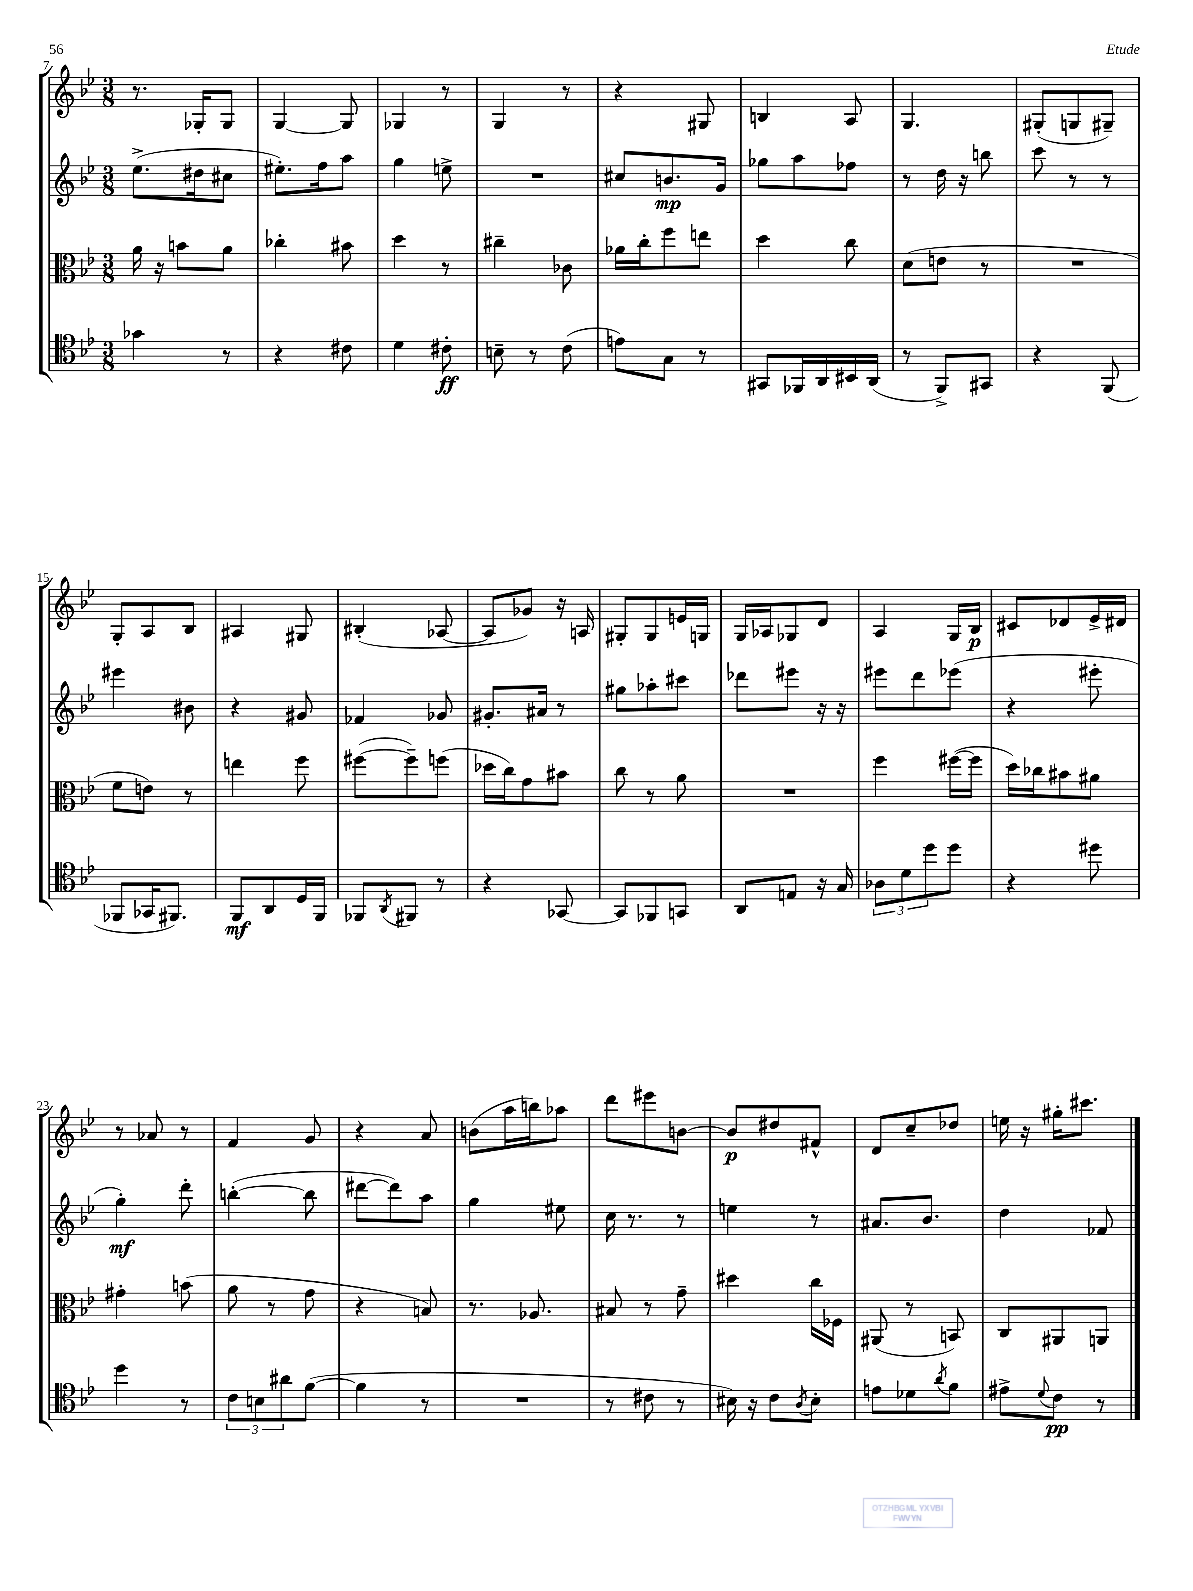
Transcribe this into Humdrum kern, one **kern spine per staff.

**kern	**dynam	**kern	**kern	**dynam	**kern	**dynam
*part4	*part4	*part3	*part2	*part2	*part1	*part1
*staff4	*staff4	*staff3	*staff2	*staff2	*staff1	*staff1
*clefC4	*	*clefC3	*clefG2	*	*clefG2	*
*k[b-e-]	*	*k[b-e-]	*k[b-e-]	*	*k[b-e-]	*
*M3/8	*	*M3/8	*M3/8	*	*M3/8	*
=7	=7	=7	=7	=7	=7	=7
4g-X\	.	16a\	(8.ee-^\L	.	8.r	.
.	.	16r	.	.	.	.
.	.	8bn\L	.	.	.	.
.	.	.	16dd#X\k	.	16G-X'/KL	.
8r	.	8a\J	8cc#X\J	.	8G-/J	.
=8	=8	=8	=8	=8	=8	=8
4r	.	4cc-X'\	8.ee#X'\L)	.	[4G/	.
.	.	.	16ff\k	.	.	.
8c#X\	.	8b#X\	8aa\J	.	8G/]	.
=9	=9	=9	=9	=9	=9	=9
4d\	.	4dd\	4gg\	.	4G-X/	.
8c#X'\	ff	8r	8een^\	.	8r	.
=10	=10	=10	=10	=10	=10	=10
8Bn~\	.	4cc#X~\	4.r	.	4G/	.
8r	.	.	.	.	.	.
(8c\	.	8c-X\	.	.	8r	.
=11	=11	=11	=11	=11	=11	=11
8en\L)	.	16a-X\LL	8cc#X/L	.	4r	.
.	.	16cc'\J	.	.	.	.
8G\J	.	8ff\	8.bn/	mp	.	.
8r	.	8een\J	.	.	8G#X/	.
.	.	.	16g/Jk	.	.	.
=12	=12	=12	=12	=12	=12	=12
8GG#X/L	.	4dd\	8gg-X\L	.	4Bn/	.
16FF-X/L	.	.	8aa\	.	.	.
16AA/	.	.	.	.	.	.
16BB#X/	.	8cc\	8ff-X\J	.	8A/	.
(16AA/JJ	.	.	.	.	.	.
=13	=13	=13	=13	=13	=13	=13
8r	.	(8d\L	8r	.	4.G/	.
8FF^/L)	.	8en\J	16dd\	.	.	.
.	.	.	16r	.	.	.
8GG#X/J	.	8r	8bbn\	.	.	.
=14	=14	=14	=14	=14	=14	=14
4r	.	4.r	8ccc\	.	(8G#X'/L	.
.	.	.	8r	.	8Gn/	.
(8FF/	.	.	8r	.	8G#X~/J)	.
!!LO:LB:g=z
=15	=15	=15	=15	=15	=15	=15
8FF-X/L	.	8f\L	4eee#X\	.	8G'/L	.
16GG-X/K	.	8en\J)	.	.	8A/	.
8.FF#X/J)	.	.	.	.	.	.
.	.	8r	8b#X\	.	8B-/J	.
=16	=16	=16	=16	=16	=16	=16
8FF/L	mf	4een\	4r	.	4A#X/	.
8AA/	.	.	.	.	.	.
16D/L	.	8ff\	8g#X/	.	8G#X/	.
16FF/JJ	.	.	.	.	.	.
=17	=17	=17	=17	=17	=17	=17
8FF-X/L	.	([8ff#X\L	4f-X/	.	(4B#X'/	.
8qAA/	.	.	.	.	.	.
8FF#X/J	.	8ff#~\])	.	.	.	.
8r	.	(8ffn\J	8g-X/	.	[8A-X/	.
=18	=18	=18	=18	=18	=18	=18
4r	.	16dd-X\LL	8.g#X'/L	.	8A-/L]	.
.	.	16cc\J)	.	.	.	.
.	.	8g\	.	.	8g-X/J)	.
.	.	.	16a#X/Jk	.	.	.
[8GG-X/	.	8b#X\J	8r	.	16r	.
.	.	.	.	.	16An/	.
=19	=19	=19	=19	=19	=19	=19
8GG-/L]	.	8cc\	8gg#X\L	.	8G#X'/L	.
8FF-X/	.	8r	8aa-X'\	.	8G#/	.
8GGn/J	.	8a\	8ccc#X\J	.	16en/L	.
.	.	.	.	.	16Gn/JJ	.
=20	=20	=20	=20	=20	=20	=20
8AA/L	.	4.r	8ddd-X\L	.	16G/LL	.
.	.	.	.	.	16A-X/J	.
8En/J	.	.	8eee#X\J	.	8G-X/	.
16r	.	.	16r	.	8d/J	.
16G/	.	.	16r	.	.	.
=21	=21	=21	=21	=21	=21	=21
12A-X\L	.	4ff\	8eee#X\L	.	4A/	.
12d\	.	.	.	.	.	.
.	.	.	8ddd\	.	.	.
12dd\	.	.	.	.	.	.
8dd\J	.	([16ff#X\LL	(8eee-X\J	.	16G/LL	.
.	.	16ff#\JJ]	.	.	16B-/JJ	p
=22	=22	=22	=22	=22	=22	=22
4r	.	16dd\LL)	4r	.	8c#X/L	.
.	.	16cc-X\J	.	.	.	.
.	.	8b#X\	.	.	8d-X/	.
8dd#X\	.	8a#X\J	8eee#X'\	.	16e-^/L	.
.	.	.	.	.	16d#X/JJ	.
!!LO:LB:g=z
=23	=23	=23	=23	=23	=23	=23
4dd\	.	4g#X'\	4gg'\)	mf	8r	.
.	.	.	.	.	8a-X/	.
8r	.	(8bn\	8ddd'\	.	8r	.
=24	=24	=24	=24	=24	=24	=24
12c\L	.	8a\	([4bbn'\	.	4f/	.
12Bn\	.	.	.	.	.	.
.	.	8r	.	.	.	.
12a#X\	.	.	.	.	.	.
([8f\J	.	8g\	8bb\]	.	8g/	.
=25	=25	=25	=25	=25	=25	=25
4f\]	.	4r	[8ddd#X\L	.	4r	.
.	.	.	8ddd#\])	.	.	.
8r	.	8Bn/)	8aa\J	.	8a/	.
=26	=26	=26	=26	=26	=26	=26
4.r	.	8.r	4gg\	.	(8bn\L	.
.	.	.	.	.	16aa\L	.
.	.	8.A-X/	.	.	16bbn\J)	.
.	.	.	8ee#X\	.	8aa-X\J	.
=27	=27	=27	=27	=27	=27	=27
8r	.	8B#X/	16cc\	.	8ddd\L	.
.	.	.	8.r	.	.	.
8c#X\	.	8r	.	.	8eee#X\	.
8r	.	8g~\	8r	.	[8bn\J	.
=28	=28	=28	=28	=28	=28	=28
16B#X\)	.	4dd#X\	4een\	.	8b/L]	p
16r	.	.	.	.	.	.
8c\L	.	.	.	.	8dd#X/	.
8qA/	.	.	.	.	.	.
8B#'\J	.	16cc\LL	8r	.	8f#X^^/J	.
.	.	16F-X\JJ	.	.	.	.
=29	=29	=29	=29	=29	=29	=29
8en\L	.	(8AA#X/	8.a#X/L	.	8d/L	.
8d-X\	.	8r	.	.	8cc~/	.
.	.	.	8.b-/J	.	.	.
8qa/	.	.	.	.	.	.
8f\J	.	8BBn/)	.	.	8dd-X/J	.
=30	=30	=30	=30	=30	=30	=30
8e#X^\L	.	8C/L	4dd\	.	16een\	.
.	.	.	.	.	16r	.
8qqd/	.	.	.	.	.	.
8c\J	pp	8AA#X/	.	.	16gg#X'\KL	.
.	.	.	.	.	8.ccc#X\J	.
8r	.	8AAn/J	8f-X/	.	.	.
==	==	==	==	==	==	==
*-	*-	*-	*-	*-	*-	*-
